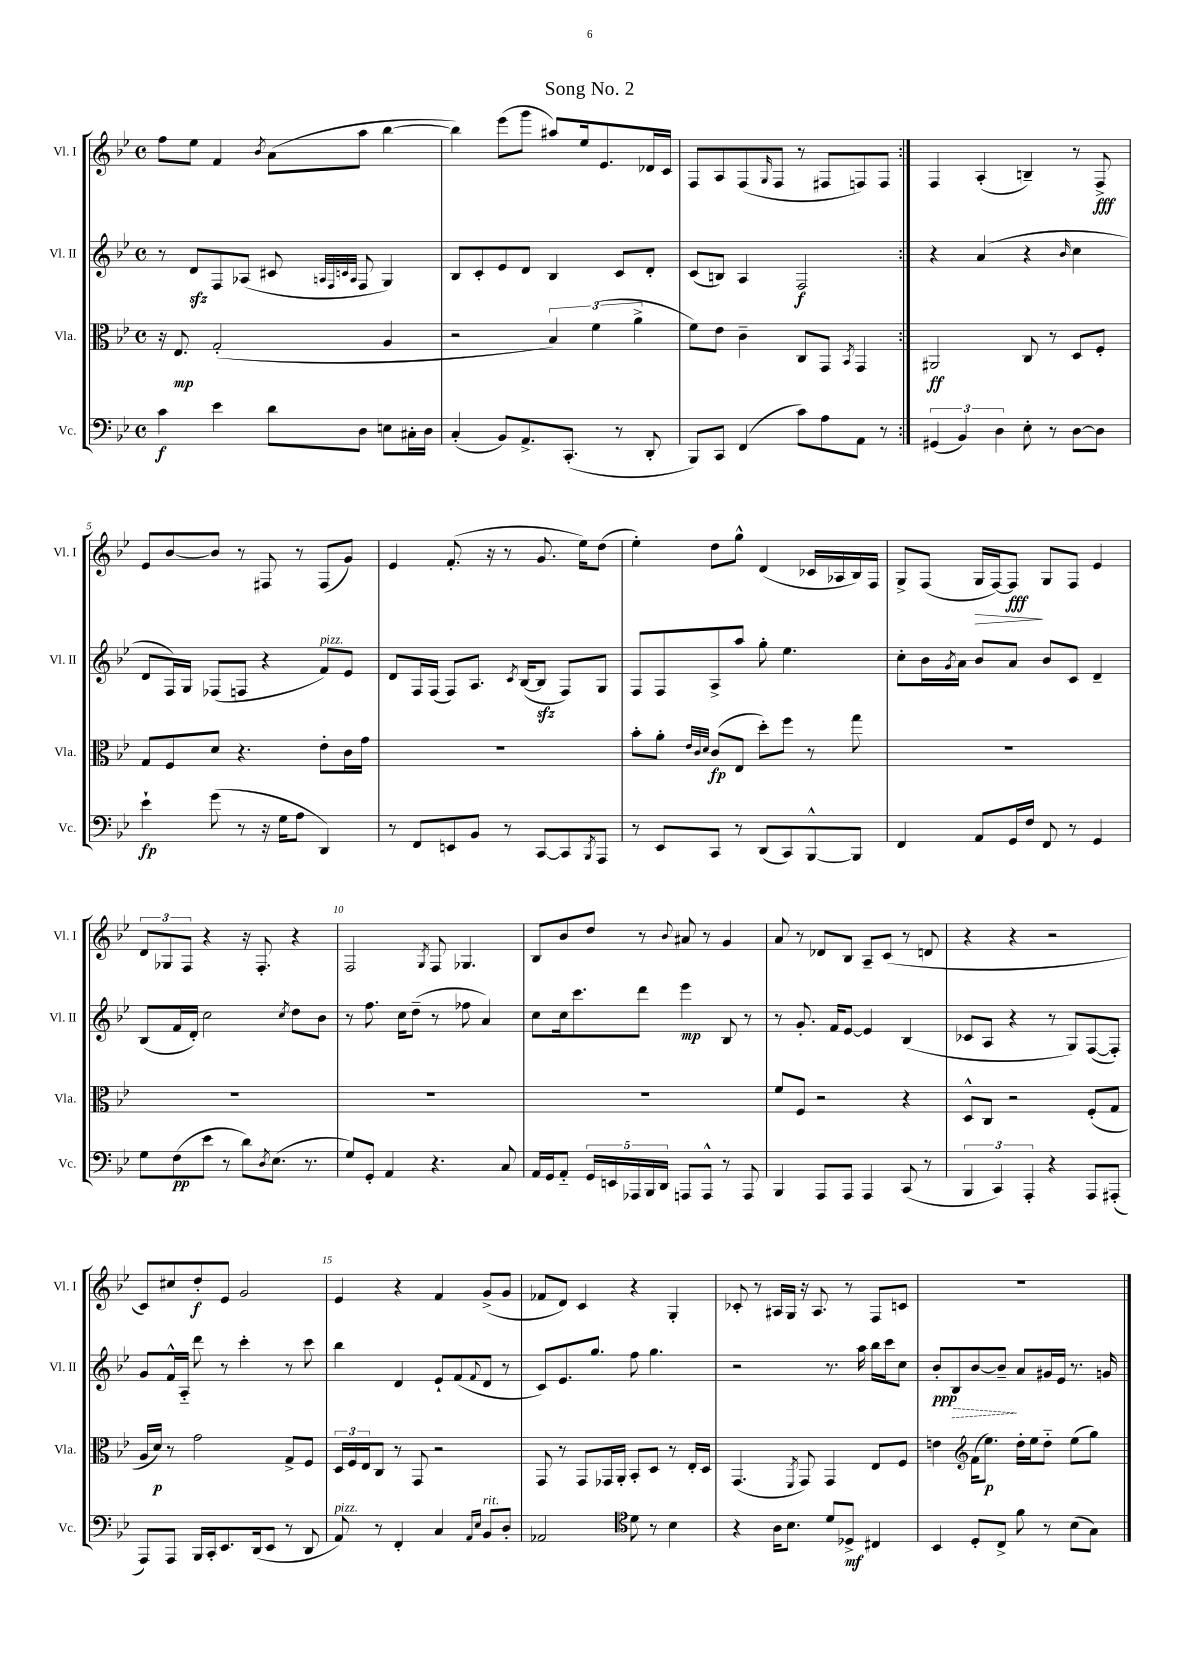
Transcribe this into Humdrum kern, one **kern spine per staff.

**kern	**kern	**kern	**kern
*staff4	*staff3	*staff2	*staff1
*clefF4	*clefC3	*clefG2	*clefG2
*k[b-e-]	*k[b-e-]	*k[b-e-]	*k[b-e-]
*M4/4	*M4/4	*M4/4	*M4/4
*met(c)	*met(c)	*met(c)	*met(c)
4c\	16r	8r	8ff\L
.	8.E-/	.	.
.	.	8d/L	8ee-\J
4e-\	(2G'/	8F/	4f/
.	.	(8A-/J	.
.	.	.	8qb-/
8d\L	.	8c#/	(8a\L
.	.	32qqA/LLL	.
.	.	32qqF/	.
.	.	32qqc/	.
.	.	32qqA/JJJ	.
8D\J	.	8F/	8aa\J
8E\L	4A/	4G/)	[4bb-\
16C#'\L	.	.	.
16D\JJ	.	.	.
=	=	=	=
(4C'/	2r	8B-/L	4bb-\])
.	.	8c'/	.
8BB-/L)	.	8e-/	(8eee-\L
8.AA^/	.	8d/J	8ggg\J
.	6B-/)	4B-/	8aa#/L)
(8.CC'/J	.	.	.
.	.	.	16ee-/k
.	(6f\	.	.
.	.	.	8.e-/
8r	.	8c/L	.
.	6a^\	.	.
8DD'/	.	8d'/J	16d-/L
.	.	.	16c/JJ
=	=	=	=
8BBB-/L)	8f\L)	(8c/L	8F/L
8CC/J	8e-\J	8B/J)	8A/
(4FF/	4c~\	4A/	(8F/
.	.	.	16qqG/
.	.	.	8F/J
8c\L)	8C/L	2F/	8r
8A\	8GG/J	.	8F#/L
.	8qBB-/	.	.
8AA\J	4GG/	.	8F/)
8r	.	.	8F/J
=:|!	=:|!	=:|!	=:|!
(6GG#/	2AA#/	4r	4F/
6BB-/)	.	.	.
.	.	(4a/	(4A'/
6D\	.	.	.
8E-'\	8C/	4r	4B~/)
8r	8r	.	.
.	.	16qqb-/	.
[8D\L	8D/L	4cc\	8r
8D\]J	8F'/J	.	8F^/
=	=	=	=
4e-`\	8G/L	8d/L	8e-/L
.	8F/	16F/L)	[8b-/
.	.	16G/JJ	.
(8g\	8d/J	(8F-/L	8b-/]J
8r	4.r	8F/J	8r
16r	.	4r	8F#/
16G\LK	.	.	.
8A\J	.	.	8r
4DD/)	8e-'\L	8f/L)	(8F#/L
.	16c\L	8e-/J	8g/J)
.	16g\JJ	.	.
=	=	=	=
8r	1r	8d/L	4e-/
8FF/L	.	16F/L	.
.	.	(16F/JJ	.
8EE/	.	8F/L)	(8.f'/
8BB-/J	.	8.A/J	.
.	.	.	16r
8r	.	.	8r
.	.	8qc/	.
.	.	([16B-/LK	.
[8CC/L	.	8B-/]J	8.g/
8CC/]	.	8F/L)	.
.	.	.	16ee-\LK)
8qBBB-/	.	.	.
8AAA/J	.	8G/J	(8dd\J
=	=	=	=
8r	8b-'\L	8F/L	4ee-'\)
8EE-/L	8a'\J	8F/	.
.	32qqe-/LLL	.	.
.	32qqc/	.	.
.	32qqd/JJJ	.	.
8CC/J	(8c/L	8A^/	8dd\L
8r	8E-/J	8aa/J	8gg^^\J
(8DD/L	8dd'\L)	8gg'\	(4d/
8CC/)	8ff\J	4.ee-\	.
[8BBB-^^/	8r	.	16c-/LL
.	.	.	16A-/
8BBB-/]J	8gg\	.	16B-/)
.	.	.	16F/JJ
=	=	=	=
4FF/	1r	8cc'\L	8G^/L
.	.	16b-\L	(8F/J
.	.	8qg/	.
.	.	16a\JJ	.
8AA/L	.	8b-/L	16G/LL
.	.	.	[16F/J)
16GG/L	.	8a/J	8F/]J
16F/JJ	.	.	.
8FF/	.	8b-/L	8G/L
8r	.	8c/J	8F/J
4GG/	.	4d~/	4e-/
=	=	=	=
8G\L	1r	(8B-/L	12d/L
.	.	.	12G-/
(8F\	.	16f/L	.
.	.	.	12F/J
.	.	16d'/JJ)	.
8e-\J	.	2cc\	4r
8r	.	.	.
8d\L)	.	.	16r
.	.	.	8.F'/
8qD/	.	.	.
(8.E-\J	.	.	.
.	.	8qcc/	.
.	.	8dd\L	4r
8.r	.	.	.
.	.	8b-\J	.
=	=	=	=
8G/L)	1r	8r	2F/
8GG'/J	.	8.ff\	.
4AA/	.	.	.
.	.	16cc\LK	.
.	.	(8dd~\J	.
.	.	.	8qG/
4.r	.	8r	8F/
.	.	8ff-\	4.G-/
.	.	4a/)	.
8C/	.	.	.
=	=	=	=
16AA/LL	1r	8cc\L	8B-/L
16GG/J	.	.	.
8AA'~/J	.	16cc\k	8b-/
.	.	8.ccc\	.
20GG/LL	.	.	8dd/J
20EE/	.	.	.
20AAA-/	.	.	.
.	.	8ddd\J	8r
20BBB-/	.	.	.
20DD/JJ	.	.	.
.	.	.	8qqb-/
8AAA/L	.	4eee-\	8a#/
8AAA^^/J	.	.	8r
8r	.	8B-/	4g/
8AAA/	.	8r	.
=	=	=	=
4BBB-/	8f/L	8r	8a/
.	8F/J	8.g'/	8r
8AAA/L	2r	.	8d-/L
.	.	16f/LK	.
8AAA/J	.	[8e-/J	8B-/J
4AAA/	.	4e-/]	8A~/L
.	.	.	(8c/J
(8CC/	4r	(4B-/	8r
8r	.	.	8d/
=	=	=	=
6BBB-/	8D^^/L	8c-/L	4r
.	8C/J	8A/J	.
6CC/)	.	.	.
.	2r	4r	4r
6AAA'/	.	.	.
4r	.	8r	2r
.	.	8G/L)	.
8AAA/L	(8F'/L	([8F/	.
(8AAA#'/J	8G/J	8F'/]J)	.
=	=	=	=
8AAA/L)	16A/LL	8g/L	8c/L)
.	16d/JJ)	.	.
8AAA/J	8r	16f^^/L	8cc#/
.	.	16A'~/JJ	.
16BBB-/LL	2g\	8ddd\	8dd'/
16CC'/J	.	.	.
8.EE-/	.	8r	8e-/J
.	.	4ccc'\	2g/
(16DD/k	.	.	.
8EE-/J	.	.	.
8r	8G^/L	8r	.
8DD/	8F/J	8ccc\	.
=	=	=	=
8AA/)	24D/LL	4bb-\	4e-/
.	24F/	.	.
.	24E-/J	.	.
8r	8C/J	.	.
4FF'/	8r	4d/	4r
.	8GG/	.	.
4C/	2r	8e-`/L	4f/
.	.	(8f/	.
16qqAA/LL	.	.	.
16qqE-/JJ	.	8qqf/	.
8BB-/L	.	8d/J	(8g^/L
8D'/J	.	8r	8g/J
=	=	=	=
2AA-/	8GG/	8c/L)	8f-/L
.	8r	8.e-/	8d/J)
.	8GG/L	.	4c/
.	.	8.gg/J	.
.	16GG-/L	.	.
.	16AA'/JJ	.	.
*clefC4	*	*	*
8d\	8BB-'/L	8ff\	4r
8r	8D/J	4.gg\	.
4B-\	8r	.	4G'/
.	16E-'/LL	.	.
.	16D/JJ	.	.
=	=	=	=
4r	(4.GG/	2r	8c-'/
.	.	.	8r
16A\LK	.	.	16A#/LL
8.B-\J	.	.	16G/JJ
.	8qFF/	.	.
.	8GG/)	.	16r
.	.	.	8.A#/
8d/L	4GG/	8.r	.
8D-^/J	.	.	8r
.	.	16aa\	.
4C#/	8E-/L	16bb-\LL	8F/L
.	.	16ccc\J	.
.	8F/J	8cc\J	8c/J
=	=	=	=
4BB-/	4e\	8b-'/L	1r
.	.	8B-/	.
*	*clefG2	*	*
8D'/L	(16f\LK	[8b-/	.
.	8.ee-\J)	.	.
8C^/J	.	8b-~/]J	.
8f\	16dd'\LL	8a/L	.
.	16ee-\J	.	.
8r	8dd'~\J	16g#/L	.
.	.	16e-/JJ	.
(8B-\L	(8ee-\L	8.r	.
8G\J)	8gg\J)	.	.
.	.	16g/	.
==	==	==	==
*-	*-	*-	*-
